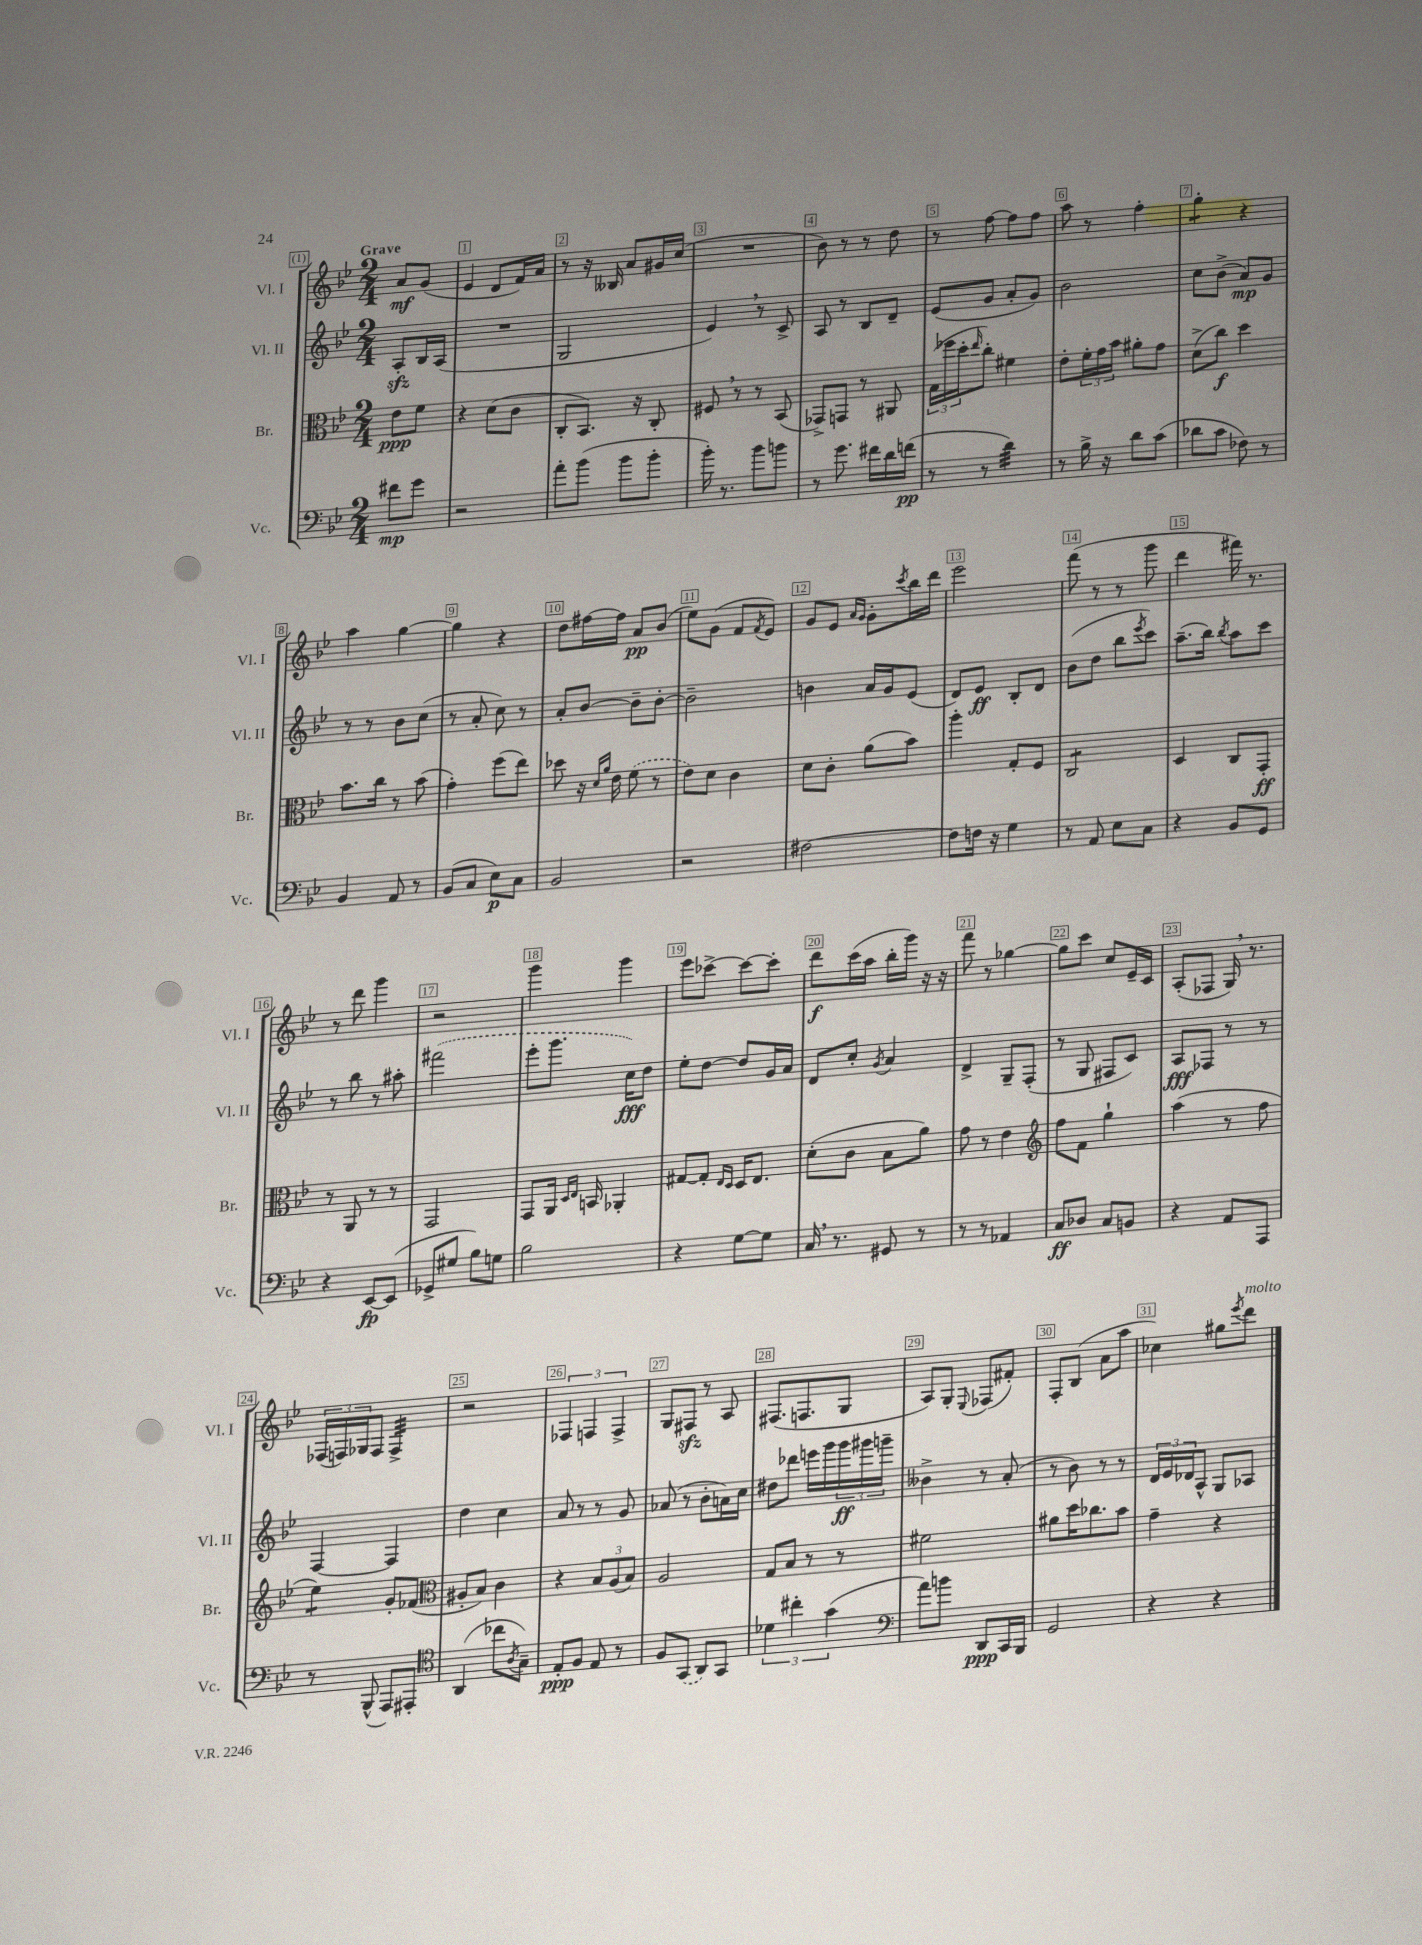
<<
\new StaffGroup <<
\new Staff = "s0" \with { instrumentName = "Vl. I" shortInstrumentName = "Vl. I" } {
    \clef treble \key bes \major \numericTimeSignature \time 2/4 \partial 4 \tempo "Grave"
    a'8\mf g'8( |
    ees'4 d'8 f'16) a'16 |
    r8 r16 beses16 a'8 gis'16 c''16( |
    R2 |
    bes'8) r8 r8 d''8 |
    r8 f''8~ f''8 f''8 |
    a''8 r8 f''4-. |
    g''4:8-. r4 |
    a''4 g''4~ |
    g''4 r4 |
    d''8 fis''16~ fis''16 a'8\pp bes'8( |
    ees''8) g'8( f'8 \acciaccatura { f'8 } ees'8) |
    g'8 ees'8 \grace { a'16 g'16 } g'8-. \acciaccatura { c'''8 } bes''16 d'''16 |
    ees'''2 |
    f'''8( r8 r8 g'''8 |
    d'''4 fis'''16) r8. |
    r8 d'''8 g'''4 |
    r2 |
    g'''4 g'''4 |
    ees'''8 ces'''8~-> ces'''8~ ces'''8-. |
    d'''8\f c'''16( a''16 bes''16-. g'''16) r16 r16 |
    f'''8 r8 ges''4~ |
    ges''8 c'''8 c''8 ees'16-- c'16 |
    a8-.( fes8 g16) \breathe r8. |
    \tuplet 3/2 { fes16( f16) ges16 } f8 f4:32-> |
    r2 |
    \tuplet 3/2 { fes4 f4 f4-> } |
    g8 fis8\sfz r8 a8 |
    fis8.( f8. g8 |
    a8) g8-. \appoggiatura { ees8 } fes8( fis'8-.) |
    f8-. bes8( a'8 a''8 |
    ces''4) gis''8 \acciaccatura { ees'''8 } d'''8^\markup { \italic "molto" } \bar "|." |
}
\new Staff = "s1" \with { instrumentName = "Vl. II" shortInstrumentName = "Vl. II" } {
    \clef treble \key bes \major \numericTimeSignature \time 2/4 \partial 4
    a8-.\sfz bes16 a16( |
    R2 |
    g2 |
    ees'4) \breathe r8 c'8-> |
    a8 r8 bes8 d'8-- |
    ees'8( g'8 a'8-. g'8) |
    bes'2 |
    c''8 bes'8->( a'8\mp) g'8 |
    r8 r8 bes'8 c''8( |
    r8 a'8-. c''8) r8 |
    a'8-. bes'8~ bes'8-- bes'8~-. |
    bes'2-- |
    b'4 a'16 g'16 ees'8( |
    d'8) ees'8\ff bes8-. d'8 |
    bes'8( d''8 bes''8 \acciaccatura { ees'''8 } c'''8) |
    a''8.--( bes''16) \acciaccatura { bes''8 } a''8 c'''8 |
    r8 bes''8 r8 ais''8-. |
    \once \slurDashed fis'''2( |
    ees'''8-. g'''8. c''16\fff) d''8 |
    ees''8-. d''8~ d''8 g'16 a'16 |
    d'8 c''8-. \acciaccatura { g'8 } a'4 |
    d'4-> g8-- f8-.( |
    r8 g8 fis8 c'8) |
    a8\fff fes8 r8 r8 |
    f4~ f4 |
    d''4 c''4 |
    a'8 r8 r8 g'8 |
    aes'8( r8 bes'8-. a'16) c''16 |
    dis''8 des'''8 e'''16 g'''16 \tuplet 3/2 { g'''16\ff gis'''16 g'''16-- } |
    beses'4-> r8 a'8-.( |
    r8 bes'8) r8 r8 |
    \tuplet 3/2 { d'16 ees'16 des'16 } a8-^ g8 aes8 \bar "|." |
}
\new Staff = "s2" \with { instrumentName = "Br." shortInstrumentName = "Br." } {
    \clef alto \key bes \major \numericTimeSignature \time 2/4 \partial 4
    ees'8\ppp f'8 |
    r4 d'8( c'8 |
    c8-. bes,8.) r16 c8-. |
    fis8 \breathe r8 r8 bes,8( |
    ges,8->) g,8 r8 ais,8 |
    \tuplet 3/2 { g16( fes''16 d''16-. } \grace { ees''16 } c''8-.) fis'4 |
    ees'8-. \tuplet 3/2 { f'16-. g'16 bes'16 } ais'8-. g'8 |
    d'8->( c''8\f) d''4 |
    bes'8. c''16 r8 bes'8( |
    g'4-.) f''8( ees''8) |
    des''8 r16 \grace { d'16 a'16 } ees'16 \once \slurDashed f'8( r8 |
    ees'8) d'8 c'4 |
    d'8 c'8-. a'8( bes'8) |
    a''4-. g8-. f8 |
    c2:8 |
    d4 c8 g,8-.\ff |
    r8 a,8 r8 r8 |
    g,2 |
    g,8 a,16 \grace { d16 ees16 } b,16 aes,4-. |
    gis8~ gis8-. \grace { ees16 d16 } d16 ees8. |
    d'8-.( c'8 bes8 a'8) |
    g'8 r8 ees'4 |
    \clef treble f''8 f'8 g''4-! |
    a''4( r8 f''8 |
    ees''4:8) g'8-. fes'8( |
    \clef alto ais8-. bes8) c'4 |
    r4 \tuplet 3/2 { bes8 a8( bes8) } |
    a2 |
    g8 bes8 r8 r8 |
    fis'2 |
    ais'8 d''16 ces''8. bes'8 |
    g'4-- r4 \bar "|." |
}
\new Staff = "s3" \with { instrumentName = "Vc." shortInstrumentName = "Vc." } {
    \clef bass \key bes \major \numericTimeSignature \time 2/4 \partial 4
    fis'8\mp g'8 |
    r2 |
    a'8-. bes'8( bes'8 bes'8-. |
    bes'16-.) r8. bes'8 b'8 |
    r8 g'8. fis'16 d'16 f'16\pp( |
    r8 r8 d'4:32) |
    r8 bes16-> r16 d'8 c'8( |
    des'8 c'8 fes8) r8 |
    bes,4 a,8 r8 |
    bes,8( c8 ees8\p) c8 |
    bes,2 |
    r2 |
    fis2~ |
    fis8 f16 r16 g4 |
    r8 a,8 ees8 c8 |
    r4 bes,8 g,8 |
    r4 ees,8~\fp ees,8( |
    ges,8-> gis8 bes8) g8 |
    bes2 |
    r4 g8~ g8 |
    c16 \breathe r8. gis,8 r8 |
    r8 r8 aes,4 |
    c8\ff des8 c8 b,8 |
    r4 a,8 a,,8 |
    r8 bes,,8-^( a,,8) ais,,8-. |
    \clef tenor a,4( ces''8 \acciaccatura { a8 } g8--) |
    ees8-.\ppp f8 ees8 r8 |
    f8 \once \slurDashed g,8( a,8) g,8 |
    \tuplet 3/2 { des'4 cis''4-. g'4( } |
    \clef bass a'8) b'8 d,8\ppp c,16 bes,,16 |
    g,2 |
    r4 r4 \bar "|." |
}
>>
>>
\layout { \context { \Score \override BarNumber.break-visibility = ##(#f #t #t) barNumberVisibility = #all-bar-numbers-visible \override BarNumber.stencil = #(make-stencil-boxer 0.1 0.3 ly:text-interface::print) } }
